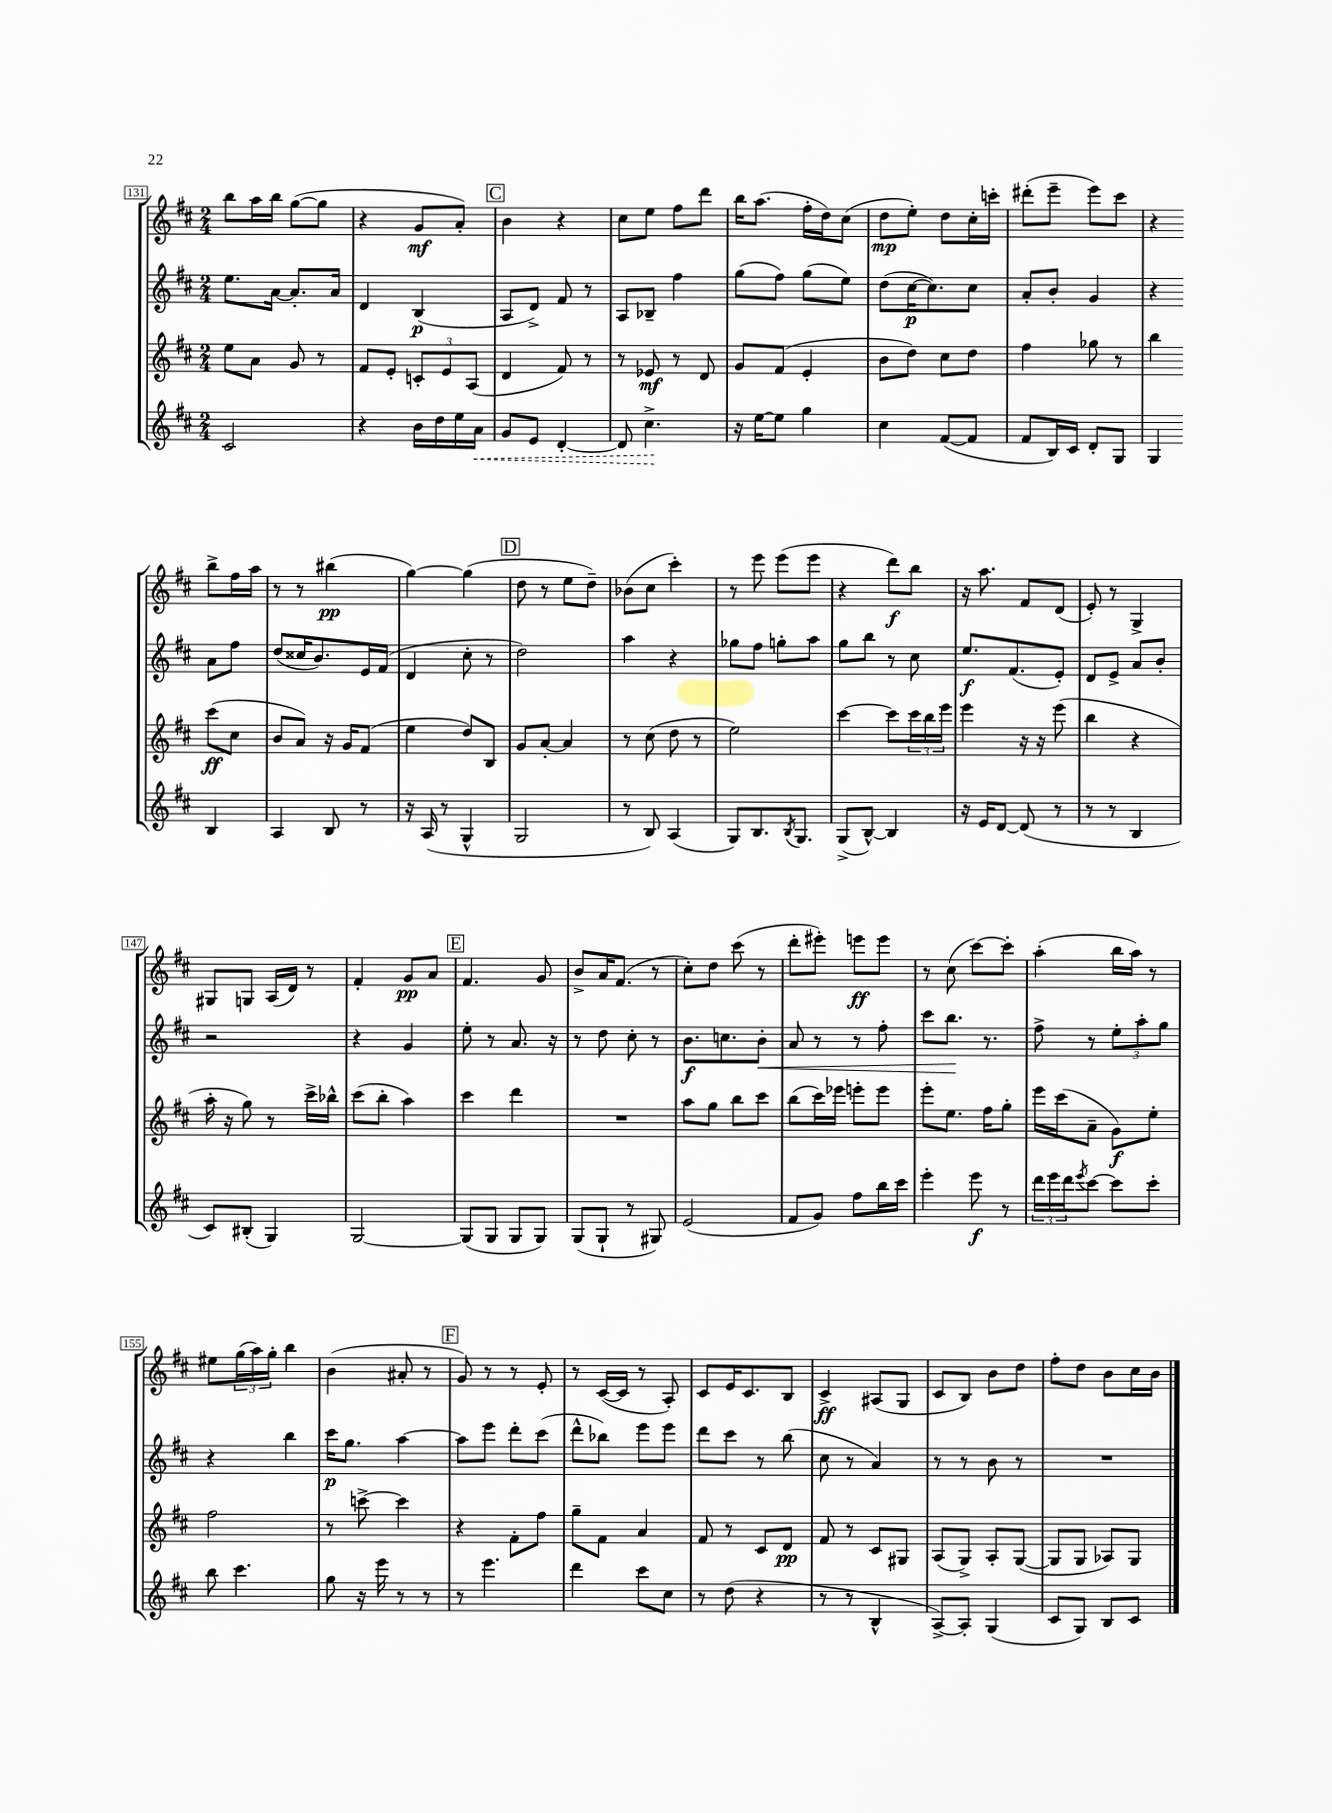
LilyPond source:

<<
\new StaffGroup <<
\new Staff = "s0" {
    \clef treble \key d \major \numericTimeSignature \time 2/4
    b''8 a''16 b''16 g''8~( g''8 |
    r4 g'8\mf a'8-.) |
    \mark \markup { \box "C" } b'4 r4 |
    cis''8 e''8 fis''8 d'''8 |
    b''16 a''8.( fis''16-. d''16) cis''8( |
    d''8\mp e''8-.) d''8 cis''16-. c'''16-. |
    dis'''8-.( e'''8-- e'''8) cis'''8 |
    r4 b''8-> fis''16 a''16 |
    r8 r8 bis''4\pp( |
    g''4~) g''4( |
    \mark \markup { \box "D" } d''8 r8 e''8 d''8--) |
    bes'8( cis''8 cis'''4-.) |
    r8 e'''8 e'''8( e'''8 |
    r4 d'''8\f) b''8 |
    r16 a''8. fis'8 d'8( |
    e'8-.) r8 g4-> |
    gis8 g8 a16( d'16) r8 |
    fis'4-. g'8\pp a'8 |
    \mark \markup { \box "E" } fis'4. g'8 |
    b'8-> a'16 fis'8.( r8 |
    cis''8-.) d''8 cis'''8( r8 |
    d'''8-. eis'''8-.) e'''8\ff e'''8 |
    r8 cis''8( cis'''8~) cis'''8-. |
    a''4-.( b''16 a''16) r8 |
    eis''8 \tuplet 3/2 { g''16( a''16) g''16-. } b''4 |
    b'4( ais'8-. r8 |
    \mark \markup { \box "F" } g'8) r8 r8 e'8-. |
    r8 cis'16~( cis'16 r8 a8-.) |
    cis'8 e'16 cis'8. b8 |
    cis'4->\ff ais8( g8 |
    cis'8 b8) b'8 d''8 |
    fis''8-. d''8 b'8 cis''16 b'16 \bar "|." |
}
\new Staff = "s1" {
    \clef treble \key d \major \numericTimeSignature \time 2/4
    e''8. a'16~ a'8.-. a'16 |
    d'4 b4\p( |
    \mark \markup { \box "C" } a8 d'8->) fis'8 r8 |
    a8 bes8-- fis''4 |
    g''8( fis''8) g''8( e''8) |
    d''8( cis''16~\p cis''8.) cis''8 |
    a'8-. b'8-. g'4 |
    r4 a'8 fis''8 |
    d''8( cisis''16 b'8.) e'16 fis'16( |
    d'4 cis''8-. r8 |
    \mark \markup { \box "D" } d''2) |
    a''4 r4 |
    ges''8 fis''8 g''8-. a''8 |
    g''8 b''8 r8 cis''8 |
    e''8.\f fis'8.( e'8-.) |
    d'8 e'8-> a'8 b'8-. |
    r2 |
    r4 g'4 |
    \mark \markup { \box "E" } e''8-. r8 a'8. r16 |
    r8 d''8 cis''8-. r8 |
    b'8.\f c''8. b'8-.\< |
    a'8 r8 r8 fis''8-. |
    cis'''8 b''8.\! r8. |
    fis''8-> r8 \tuplet 3/2 { e''8-. a''8-. g''8 } |
    r4 b''4 |
    cis'''16\p g''8. a''4~ |
    \mark \markup { \box "F" } a''8 e'''8 d'''8-. cis'''8( |
    d'''8-^ bes''8) e'''8 e'''8 |
    d'''8 cis'''8 r8 b''8( |
    cis''8 r8 a'4) |
    r8 r8 b'8 r8 |
    R2 \bar "|." |
}
\new Staff = "s2" {
    \clef treble \key d \major \numericTimeSignature \time 2/4
    e''8 a'8 g'8 r8 |
    fis'8 e'8-. \tuplet 3/2 { c'8-. e'8 a8( } |
    \mark \markup { \box "C" } d'4 fis'8) r8 |
    r8 ees'8\mf r8 d'8 |
    g'8 fis'8( e'4-. |
    b'8 d''8) cis''8 d''8 |
    fis''4 ges''8 r8 |
    b''4 cis'''8\ff( cis''8 |
    b'8 a'8) r16 g'16 fis'8( |
    e''4 d''8) b8 |
    \mark \markup { \box "D" } g'8 a'8~-. a'4 |
    r8 cis''8( d''8 r8 |
    e''2) |
    cis'''4~ cis'''8 \tuplet 3/2 { cis'''16 b''16 e'''16 } |
    e'''4 r16 r16 e'''8( |
    b''4 r4 |
    a''16-. r16 g''8) r8 cis'''16-> bes''16-^ |
    cis'''8( b''8-. a''4) |
    \mark \markup { \box "E" } cis'''4 d'''4 |
    R2 |
    a''8 g''8 b''8 cis'''8 |
    b''8( cis'''16) ees'''16 e'''8-. e'''8 |
    e'''8-. e''8. fis''16 g''8-. |
    e'''16 cis'''16( a'8-- g'8\f) e''8-. |
    fis''2 |
    r8 c'''8~-> c'''4 |
    \mark \markup { \box "F" } r4 fis'8-. fis''8 |
    g''8-- fis'8 a'4 |
    fis'8 r8 cis'8 d'8\pp |
    fis'8 r8 cis'8 gis8 |
    a8( g8->) a8-. g8~( |
    g8 g8 aes8) g8 \bar "|." |
}
\new Staff = "s3" {
    \clef treble \key d \major \numericTimeSignature \time 2/4
    cis'2 |
    r4 b'16 d''16 e''16 \once \override Hairpin.style = #'dashed-line a'16\< |
    \mark \markup { \box "C" } g'8 e'8 d'4~-. |
    d'8 cis''4.->\! |
    r16 e''16~ e''8 g''4 |
    cis''4 fis'8~( fis'8 |
    fis'8 b16) cis'16 d'8-. g8 |
    g4 b4 |
    a4 b8 r8 |
    r16 a16( r8 g4-^ |
    \mark \markup { \box "D" } g2 |
    r8 b8) a4( |
    g8) b8. \acciaccatura { b8 } g8. |
    g8->( b8~-^) b4 |
    r16 e'16 d'8~ d'8( r8 |
    r8 r8 b4 |
    cis'8) bis8-.( g4) |
    g2~ |
    \mark \markup { \box "E" } g8( g8 g8 g8) |
    g8( g8-! r8 gis8) |
    e'2( |
    fis'8 g'8) fis''8 b''16 cis'''16 |
    e'''4-. e'''8\f r8 |
    \tuplet 3/2 { d'''16 e'''16 d'''16 } \acciaccatura { e'''8 } cis'''8~ cis'''8 cis'''8-. |
    b''8 cis'''4. |
    g''8 r16 e'''16 r8 r8 |
    \mark \markup { \box "F" } r8 e'''4. |
    d'''4 cis'''8 cis''8 |
    r8 d''8( r4 |
    r8 r8 b4-^ |
    a8~->) a8-. g4( |
    cis'8 g8) b8 cis'8 \bar "|." |
}
>>
>>
\layout { \context { \Score currentBarNumber = #131 \override BarNumber.stencil = #(make-stencil-boxer 0.1 0.3 ly:text-interface::print) } }
